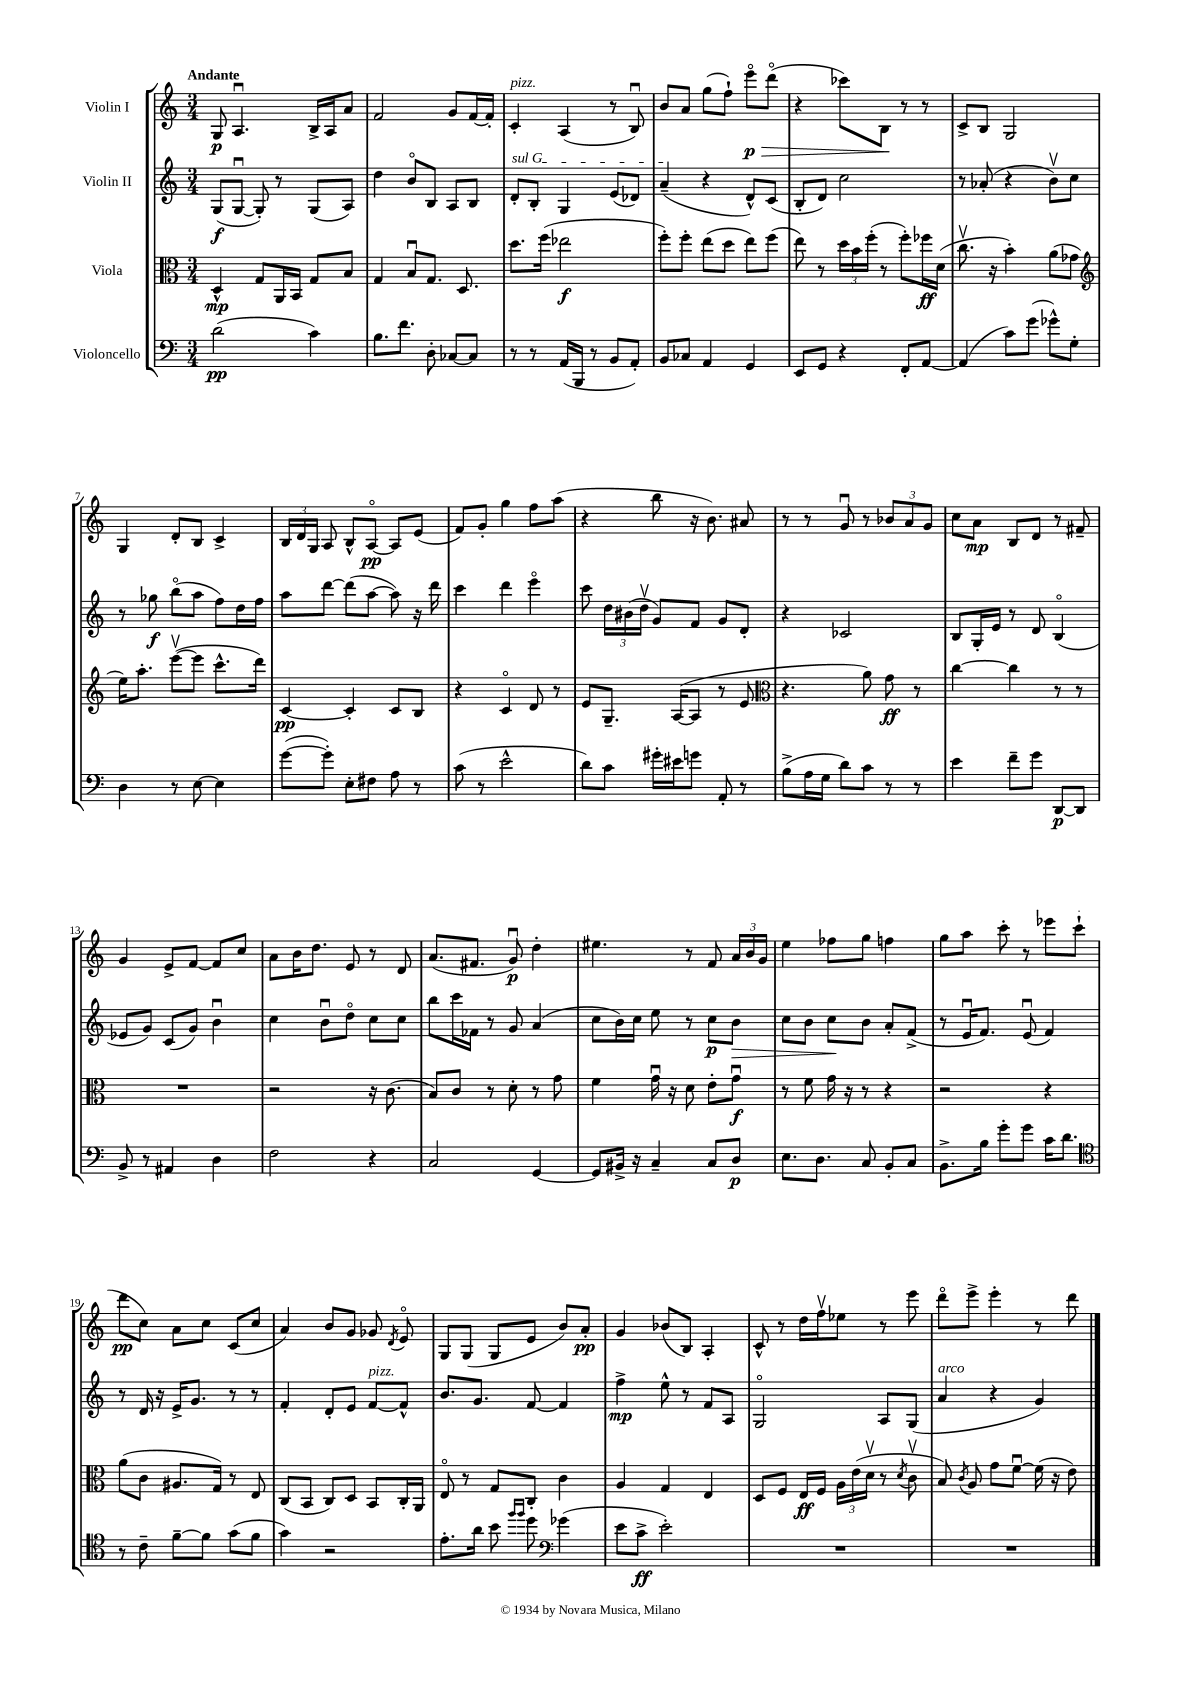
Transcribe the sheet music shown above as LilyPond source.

<<
\new StaffGroup <<
\new Staff = "s0" \with { instrumentName = "Violin I" } {
    \clef treble \key c \major \numericTimeSignature \time 3/4 \tempo "Andante"
    \autoBeamOff g8\p a4.\downbow b16[-> a16 a'8] |
    f'2 g'8[ f'16~ f'16]-. |
    c'4-.^\markup { \italic "pizz." } a4( r8 b8\downbow) |
    b'8[ a'8] g''8[( f''8]-!) e'''8[\flageolet\p\> d'''8]\flageolet( |
    r4 ces'''8[) b8]\! r8 r8 |
    c'8[-> b8] g2 |
    g4 d'8[-. b8] c'4-> |
    \tuplet 3/2 { b16[ d'16 g16] } a8 b8[-^ a8]~\flageolet\pp a8[ e'8]( |
    f'8[) g'8]-. g''4 f''8[ a''8]( |
    r4 b''8 r16 b'8.) ais'8 |
    r8 r8 g'8\downbow r8 \tuplet 3/2 { bes'8[ a'8 g'8] } |
    c''8[ a'8]\mp b8[ d'8] r8 fis'8-- |
    g'4 e'8[-> f'8]~ f'8[ c''8] |
    a'8[ b'16 d''8.] e'8 r8 d'8 |
    a'8.[( fis'8.] g'8\downbow\p) d''4-. |
    eis''4. r8 f'8 \tuplet 3/2 { a'16[ b'16 g'16] } |
    e''4 fes''8[ g''8] f''4 |
    g''8[ a''8] c'''8-. r8 ees'''8[ c'''8]-!( |
    d'''8[\pp c''8]) a'8[ c''8] c'8[( c''8] |
    a'4) b'8[ g'8] ges'8 \acciaccatura { d'8 } e'8\flageolet |
    g8[ g8]( g8[ e'8] b'8[) a'8]-.\pp |
    g'4 bes'8[( b8]) a4-. |
    c'8-^ r8 d''16[ f''16\upbow ees''8] r8 e'''8 |
    d'''8[\flageolet e'''8]-> e'''4-. r8 d'''8 \bar "|." |
}
\new Staff = "s1" \with { instrumentName = "Violin II" } {
    \clef treble \key c \major \numericTimeSignature \time 3/4
    \autoBeamOff g8[\f( g8]~\downbow g8-.) r8 g8[( a8]) |
    d''4 b'8[\flageolet b8] a8[ b8] |
    \once \override TextSpanner.bound-details.left.text = \markup { \italic "sul G" } d'8[-.\startTextSpan b8]-. g4 e'8[( des'8]) |
    a'4--\stopTextSpan( r4 d'8[-^) c'8]( |
    b8[-. d'8]) c''2 |
    r8 aes'8-.( r4 b'8[\upbow) c''8] |
    r8 ges''8\f b''8[\flageolet( a''8] f''8[) d''16 f''16] |
    a''8[ d'''8]~ d'''8[( a''8]~ a''8) r16 d'''16 |
    c'''4 d'''4 e'''4\flageolet |
    c'''8 \tuplet 3/2 { d''16[ bis'16( d''16]\upbow } g'8[) f'8] g'8[ d'8]-. |
    r4 ces'2 |
    b8[ g16-. e'16] r8 d'8 b4\flageolet( |
    ees'8[ g'8]) c'8[( g'8]) b'4\downbow |
    c''4 b'8[\downbow d''8]\flageolet c''8[ c''8] |
    b''8[ c'''16 fes'16] r8 g'8 a'4( |
    c''8[ b'16) c''16] e''8 r8 c''8[\p b'8]\> |
    c''8[ b'8] c''8[\! b'8] a'8[-. f'8]->( |
    r8 e'16[\downbow f'8.]) e'8\downbow( f'4) |
    r8 d'16 r16 e'16[-> g'8.] r8 r8 |
    f'4-. d'8[-. e'8] f'8[~^\markup { \italic "pizz." } f'8]-^ |
    b'8.[ g'8.] f'8~ f'4 |
    f''4->\mp e''8-^ r8 f'8[ a8] |
    g2\flageolet a8[ g8]( |
    a'4^\markup { \italic "arco" } r4 g'4) \bar "|." |
}
\new Staff = "s2" \with { instrumentName = "Viola" } {
    \clef alto \key c \major \numericTimeSignature \time 3/4
    \autoBeamOff d4-^\mp g8[ a,16 b,16] g8[ b8] |
    g4 b8[\downbow g8.] d8. |
    d''8.[ f''16]( ees''2\f |
    f''8[-.) f''8]-. e''8[( d''8] e''8[) f''8]( |
    e''8) r8 \tuplet 3/2 { d''16[ b'16 f''16]-.( } r8 f''8[-.) fes''16\ff d'16]( |
    c''8.\upbow r16 b'4-.) a'8[( ges'8] |
    \clef treble e''16[) a''8.]-. e'''8[~\upbow( e'''8] c'''8.[-^ d'''16]) |
    c'4~\pp c'4-. c'8[ b8] |
    r4 c'4\flageolet d'8 r8 |
    e'8[ g8.]-- a16[~( a8] r8 e'8 |
    \clef alto r4. a'8) g'8\ff r8 |
    c''4~ c''4 r8 r8 |
    R2. |
    r2 r16 c'8.( |
    b8[) c'8] r8 d'8-. r8 g'8 |
    f'4 g'16\downbow r16 d'8 e'8[-. g'8]\downbow\f |
    r8 f'8 g'16 r16 r8 r4 |
    r2 r4 |
    a'8[( c'8] ais8.[ g16]) r8 e8 |
    c8[( b,8] c8[) d8] b,8[ c16-. a,16] |
    e8\flageolet r8 g8[ c8]-. c'4 |
    a4 g4 e4 |
    d8[ f8] e16[\ff f16] \tuplet 3/2 { a16[ e'16( d'16]\upbow } r8 \acciaccatura { d'8 } c'8\upbow |
    b8) \acciaccatura { c'8 } a8 g'8[ f'8]~\downbow f'16( r16 e'8) \bar "|." |
}
\new Staff = "s3" \with { instrumentName = "Violoncello" } {
    \clef bass \key c \major \numericTimeSignature \time 3/4
    \autoBeamOff d'2\pp( c'4) |
    b8.[ f'8.] d8-. ces8[~ ces8] |
    r8 r8 a,16[( b,,16] r8 b,8[ a,8]-.) |
    b,8[ ces8] a,4 g,4 |
    e,8[ g,8] r4 f,8[-. a,8]~ |
    a,4( c'8[) g'8]( ges'8[-^) g8]-. |
    d4 r8 e8~ e4 |
    g'8[~( g'8]-.) e8[-. fis8] a8 r8 |
    c'8( r8 e'2-^ |
    d'8[) c'8] gis'16[-. eis'16 g'8] a,8-. r8 |
    b8[->( a16 g16] d'8[) c'8] r8 r8 |
    e'4 f'8[-- g'8] d,8[~\p d,8] |
    b,8-> r8 ais,4 d4 |
    f2 r4 |
    c2 g,4~ |
    g,8[ bis,16]-> r16 c4-- c8[ d8]\p |
    e8.[ d8.] c8 b,8[-. c8] |
    b,8.[-> b16] g'8[-. g'8] c'16[ d'8.] |
    \clef tenor r8 c'8-- f'8[~-- f'8] g'8[( f'8] |
    g'4) r2 |
    e'8.[-. a'16] b'8 \grace { f''16[ f''16] } d''8 \clef bass ges'4( |
    e'8[ c'8]->\ff e'2-.) |
    R2. |
    R2. \bar "|." |
}
>>
>>
